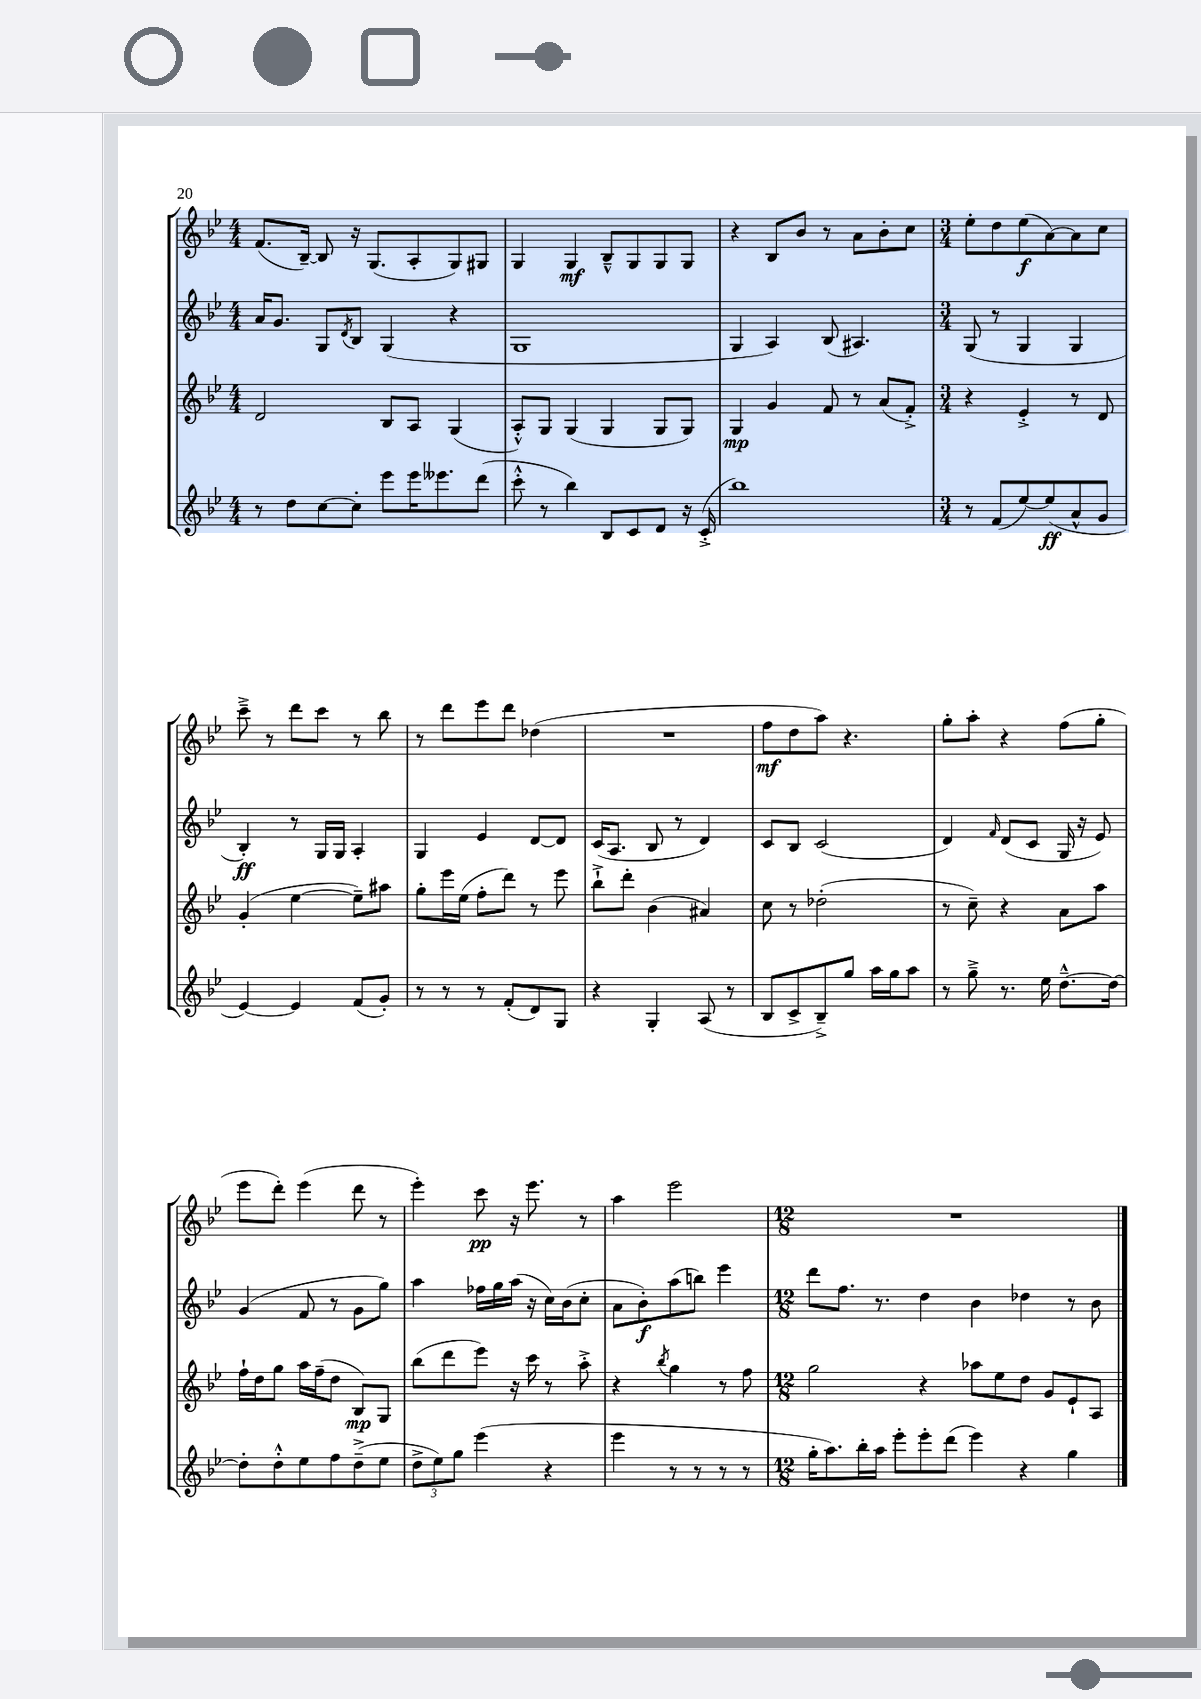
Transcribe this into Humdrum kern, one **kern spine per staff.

**kern	**kern	**kern	**kern
*staff4	*staff3	*staff2	*staff1
*clefG2	*clefG2	*clefG2	*clefG2
*k[b-e-]	*k[b-e-]	*k[b-e-]	*k[b-e-]
*M4/4	*M4/4	*M4/4	*M4/4
8r	2d/	16a/LK	(8.f/L
.	.	8.g/J	.
8dd\L	.	.	.
.	.	.	[16B-~/Jk)
[8cc\	.	8G/L	8B-/]
.	.	8qd/	.
8cc'\]J	.	8B-/J	16r
.	.	.	(8.G/L
8eee-\L	8B-/L	(4G/	.
16eee-\K	8A/J	.	8A'/
8.eee--\	.	.	.
.	(4G/	4r	8G/)
(8ddd\J	.	.	8G#/J
=	=	=	=
8ccc'^^\	8A'^^/L)	1G	4G/
8r	8G/J	.	.
4bb-\)	(4G/	.	4G/
8B-/L	4G/	.	8B-~^^/L
8c/	.	.	8G/
8d/J	8G/L	.	8G/
16r	8G/J)	.	8G/J
(16c'^/	.	.	.
=	=	=	=
1bb-)	4G/	4G/	4r
.	4g/	4A/)	8B-/L
.	.	.	8b-/J
.	8f/	(8B-/	8r
.	8r	4.A#/)	8a\L
.	(8a/L	.	8b-'\
.	8f'^/J)	.	8cc\J
=	=	=	=
*M3/4	*M3/4	*M3/4	*M3/4
8r	4r	(8G/	8ee-'\L
(8f/L	.	8r	8dd\
[8ee-/)	4e-'^/	4G/	(8ee-\
(8ee-/]	.	.	[8a\)
8a^^/	8r	4G/	8a\]
8g/J	8d/	.	8cc\J
=	=	=	=
[4e-/)	(4g'/	4B-'/)	8ccc~^\
.	.	.	8r
4e-/]	[4ee-\	8r	8ddd\L
.	.	16G/LL	8ccc\J
.	.	16G/JJ	.
(8f/L	8ee-~\]L)	4A'/	8r
8g'/J)	8aa#\J	.	8bb-\
=	=	=	=
8r	8gg'\L	4G/	8r
8r	16eee-\L	.	8ddd\L
.	(16ee-\JJ	.	.
8r	8ff'\L	4e-/	8eee-\
(8f'/L	8ddd\J)	.	8ddd\J
8d/)	8r	[8d/L	(4dd-\
8G/J	8eee-\	8d/]J	.
=	=	=	=
4r	8bb-`^\L	(16c/LK	2.r
.	.	8.A/J	.
.	8ddd'\J	.	.
4G'/	(4b-\	8B-/	.
.	.	8r	.
(8A/	4a#/)	4d/)	.
8r	.	.	.
=	=	=	=
8B-/L	8cc\	8c/L	8ff\L
8c^/	8r	8B-/J	8dd\
8B-~^/)	(2dd-'\	(2c/	8aa\J)
8gg/J	.	.	4.r
16aa\LL	.	.	.
16gg\J	.	.	.
8aa\J	.	.	.
=	=	=	=
8r	8r	4d/)	8gg'\L
8gg~^\	8cc~\)	.	8aa'\J
.	.	16qqf/	.
8.r	4r	(8d/L	4r
.	.	8c/J	.
16ee-\	.	.	.
[8.dd~^^\L	8a\L	16G/	(8ff\L
.	.	16r	.
.	8aa\J	8e-/)	8gg'\J
16dd\_Jk	.	.	.
=	=	=	=
8dd'\]L	16ff`\LL	(4g/	8eee-\L
.	16dd\J	.	.
8dd'^^\	8gg\J	.	8ddd'\J)
8ee-\	16aa\LL	8f/	(4eee-\
.	(16ff~\J	.	.
8ff\	8dd\J	8r	.
(8dd~^\	8B-/L)	8g\L	8ddd\
8ee-\J	8G/J	8gg\J)	8r
=	=	=	=
12dd^\L	(8bb-\L	4aa\	4eee-'\)
12ee-\)	.	.	.
.	8ddd\	.	.
12gg\J	.	.	.
(4eee-\	8eee-\J)	16ff-\LL	8ccc\
.	.	16gg\	.
.	16r	(16aa\JJ	16r
.	16ccc\	16r	8.eee-\
4r	8r	16cc\LL)	.
.	.	(16b-\J	.
.	8aa'^\	8cc'\J	8r
=	=	=	=
4eee-\	4r	8a\L	4aa\
.	.	8b-'\)	.
.	8qbb-/	.	.
8r	4gg\	(8aa\	2eee-\
8r	.	8bb\J)	.
8r	8r	4eee-\	.
8r	8ff\	.	.
=	=	=	=
*M12/8	*M12/8	*M12/8	*M12/8
16gg'\LK	2gg\	8ddd\L	1.r
8.aa\)	.	.	.
.	.	8.ff\J	.
16bb-'\L	.	.	.
16aa\JJ	.	8.r	.
8eee-'\L	.	.	.
8eee-'\	4r	4dd\	.
(8ddd\J	.	.	.
4eee-\)	8aa-\L	4b-\	.
.	8ee-\	.	.
4r	8dd\J	4dd-\	.
.	8g/L	.	.
4gg\	8e-`/	8r	.
.	8A/J	8b-\	.
==	==	==	==
*-	*-	*-	*-
